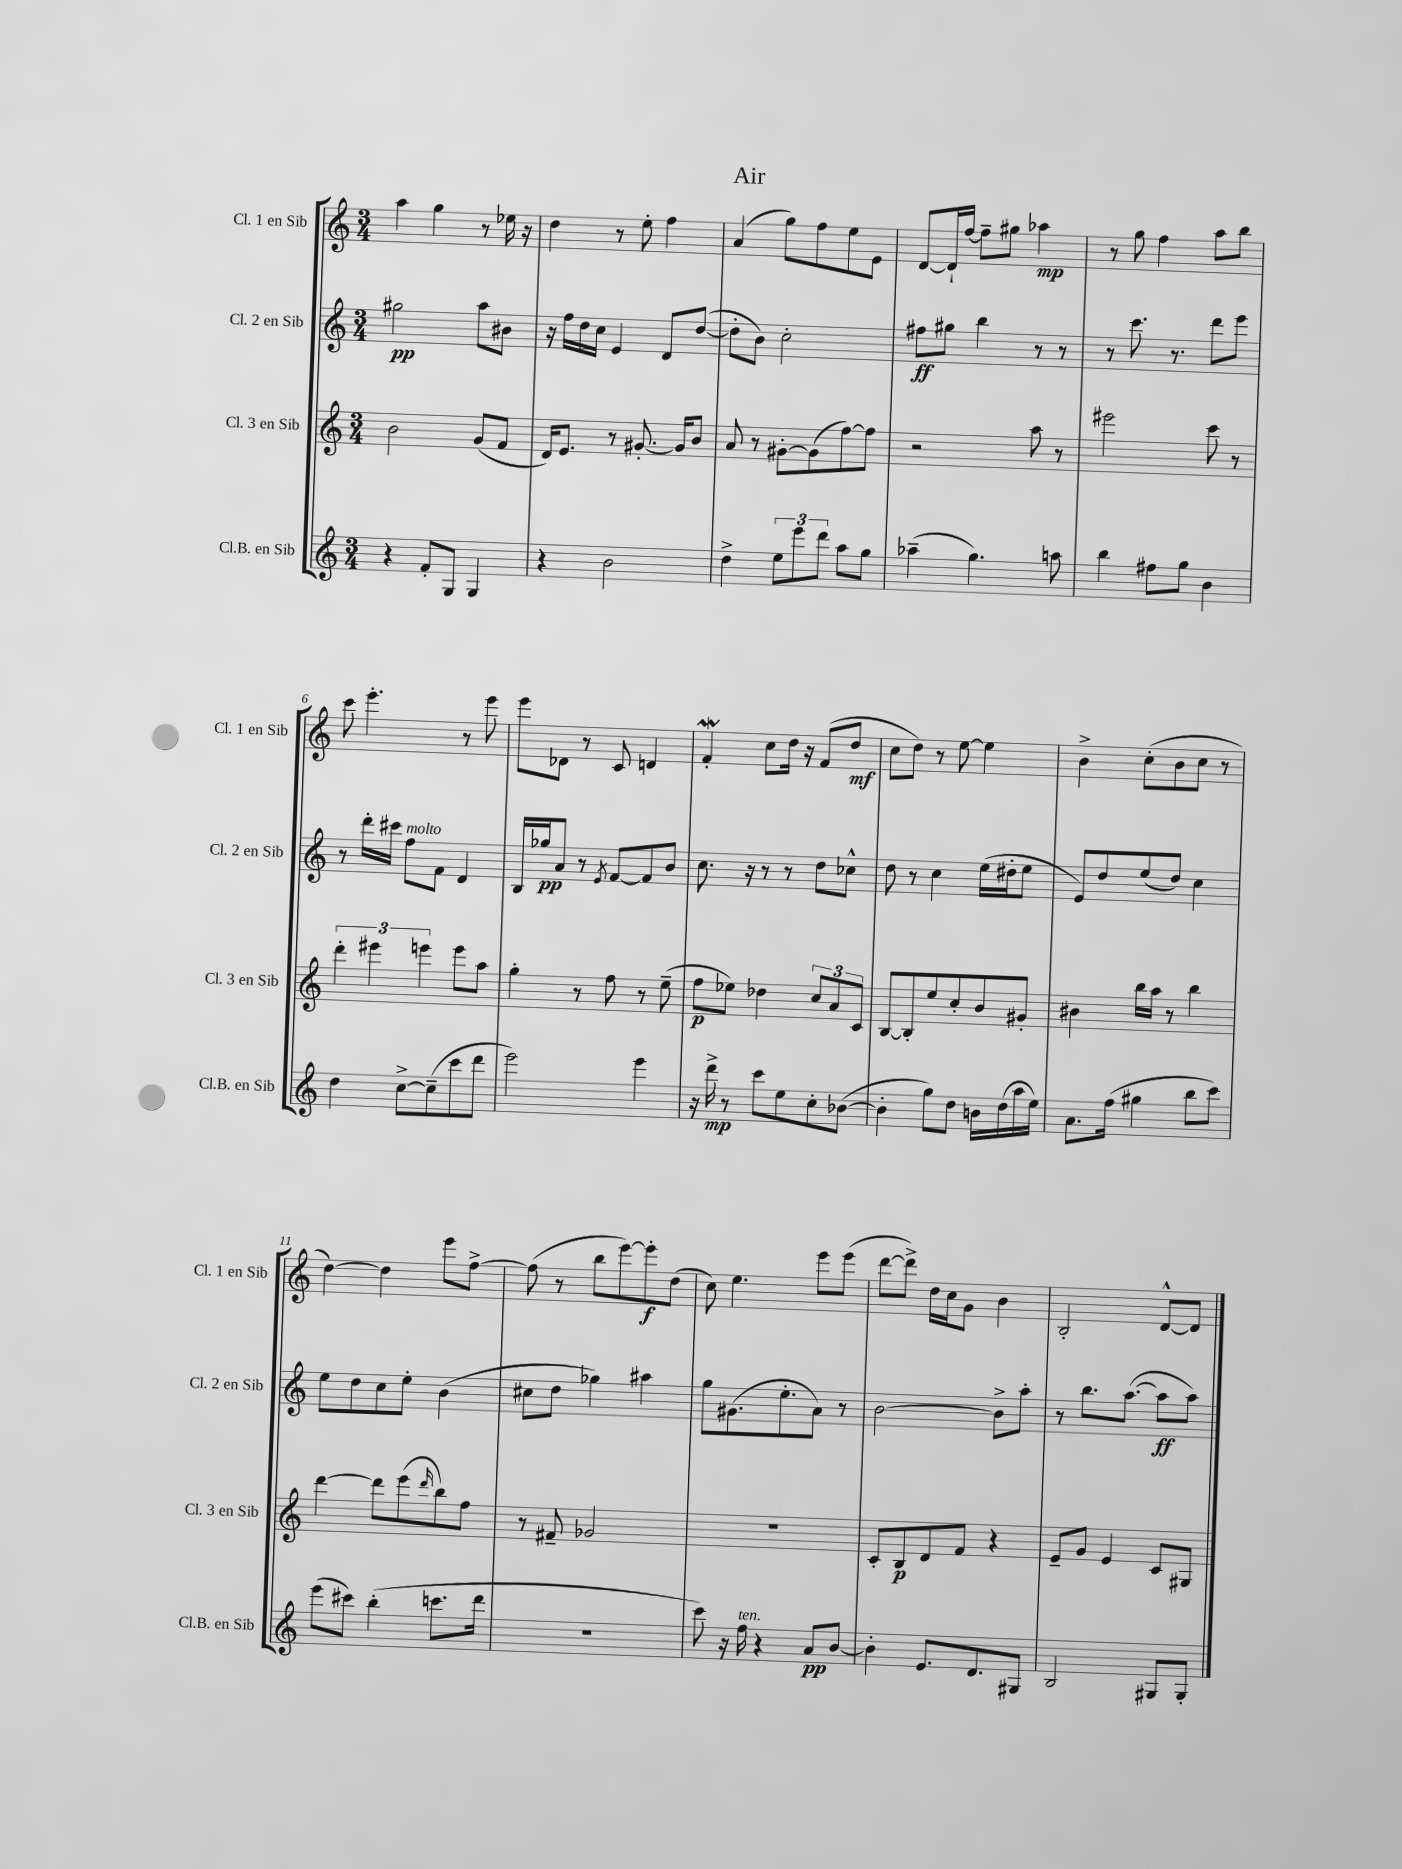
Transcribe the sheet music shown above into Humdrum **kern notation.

**kern	**kern	**kern	**kern
*staff4	*staff3	*staff2	*staff1
*clefG2	*clefG2	*clefG2	*clefG2
*k[]	*k[]	*k[]	*k[]
*M3/4	*M3/4	*M3/4	*M3/4
4r	2b	2gg#	4aa
8f'	.	.	4gg
8G	.	.	.
4G	(8g	8aa	8r
.	8f	8b#	16ee-
.	.	.	16r
=	=	=	=
4r	16d)	16r	4dd
.	8.e	16ff	.
.	.	16dd	.
.	.	16cc	.
2b	8r	4e	8r
.	[8.g#'	.	8ee'
.	.	8d	4ff
.	16g#]	.	.
.	8b	([8dd	.
=	=	=	=
4dd^	8a	8dd']	(4a
.	8r	8b)	.
12ee	[8g#'	2cc'	8gg)
12eee	.	.	.
.	(8g#]	.	8ff
12ddd	.	.	.
8aa	[8ff)	.	8ee
8gg	8ff]	.	8e
=	=	=	=
(4aa-~	2r	8ff#	[8d
.	.	8gg#	16d`]
.	.	.	[16ff
4.gg)	.	4bb	8ff~]
.	.	.	8gg#
.	8aa	8r	4aa-
8aa	8r	8r	.
=	=	=	=
4bb	2eee#	8r	8r
.	.	8.ccc	8gg
8ff#	.	.	4ff
.	.	8.r	.
8gg	.	.	.
4b	8ccc	8ddd	8aa
.	8r	8eee	8bb
=	=	=	=
4dd	6ddd'	8r	8ccc
.	.	16ddd'	4.eee'
.	6eee#	.	.
.	.	16ccc#	.
[8cc^	.	8ff	.
.	6eee	.	.
(8cc~]	.	8f	.
8ccc	8eee	4d	8r
8ddd	8aa	.	8eee
=	=	=	=
2eee)	4gg'	16B	8eee
.	.	16gg-	.
.	.	8a	8d-
.	8r	8r	8r
.	.	8qe	.
.	8ff	[8f	8c
4eee	8r	8f]	4d
.	(8ee~	8b	.
=	=	=	=
16r	8ff	8.cc	4f'
16ddd^	.	.	.
8r	8ee-)	.	.
.	.	16r	.
8ccc	4dd-	8r	8cc
8ee	.	8r	16dd
.	.	.	16r
8cc'	12cc	8dd	(8f
.	12a	.	.
([8b-	.	8cc-^^	8dd
.	12c	.	.
=	=	=	=
4b-']	[8B	8dd	8cc
.	8B']	8r	8dd)
8gg)	8ee	4cc	8r
8dd	8cc'	.	[8ee
16b	8b	(16ee	4ee]
(16dd	.	16dd#'	.
16aa	8g#'	8ee	.
16ee)	.	.	.
=	=	=	=
8.a	4b#	8e)	4b^
.	.	8dd	.
(16ff	.	.	.
4gg#	16bb	(8ee	(8cc'
.	16aa	.	.
.	8r	8dd)	8b
8bb	4bb	4cc	8cc
8ccc)	.	.	8r
=	=	=	=
(8eee	[4ddd	8ee	[4dd)
8ccc#)	.	8dd	.
(4bb'	8ddd]	8cc	4dd]
.	(8eee	8ee'	.
.	16qqddd	.	.
8.ccc	8bb)	(4b	8eee
.	8ff	.	[8ff^
16ddd	.	.	.
=	=	=	=
2.r	8r	8cc#	(8ff]
.	8f#~	8dd	8r
.	2g-	4gg-)	8bb
.	.	.	[8eee)
.	.	4aa#	8eee']
.	.	.	(8dd
=	=	=	=
8ccc)	2.r	8gg	8cc)
16r	.	(8.g#	4.ee
16ff	.	.	.
4r	.	.	.
.	.	8.ee'	.
8a	.	8a)	8eee
[8b	.	8r	(8eee
=	=	=	=
4b']	8c'	[2b	[8ddd
.	8B	.	8ddd^])
8.e	8d	.	16dd
.	.	.	16cc
.	8f	.	8g
8.d	.	.	.
.	4r	8b^]	4b
8G#	.	8aa'	.
=	=	=	=
2B	8e~	8r	2B'
.	8g	8.bb	.
.	4e	.	.
.	.	([8.aa	.
8G#	8c	8aa]	[8d^^
8G#'	8G#	8aa)	8d]
==	==	==	==
*-	*-	*-	*-
